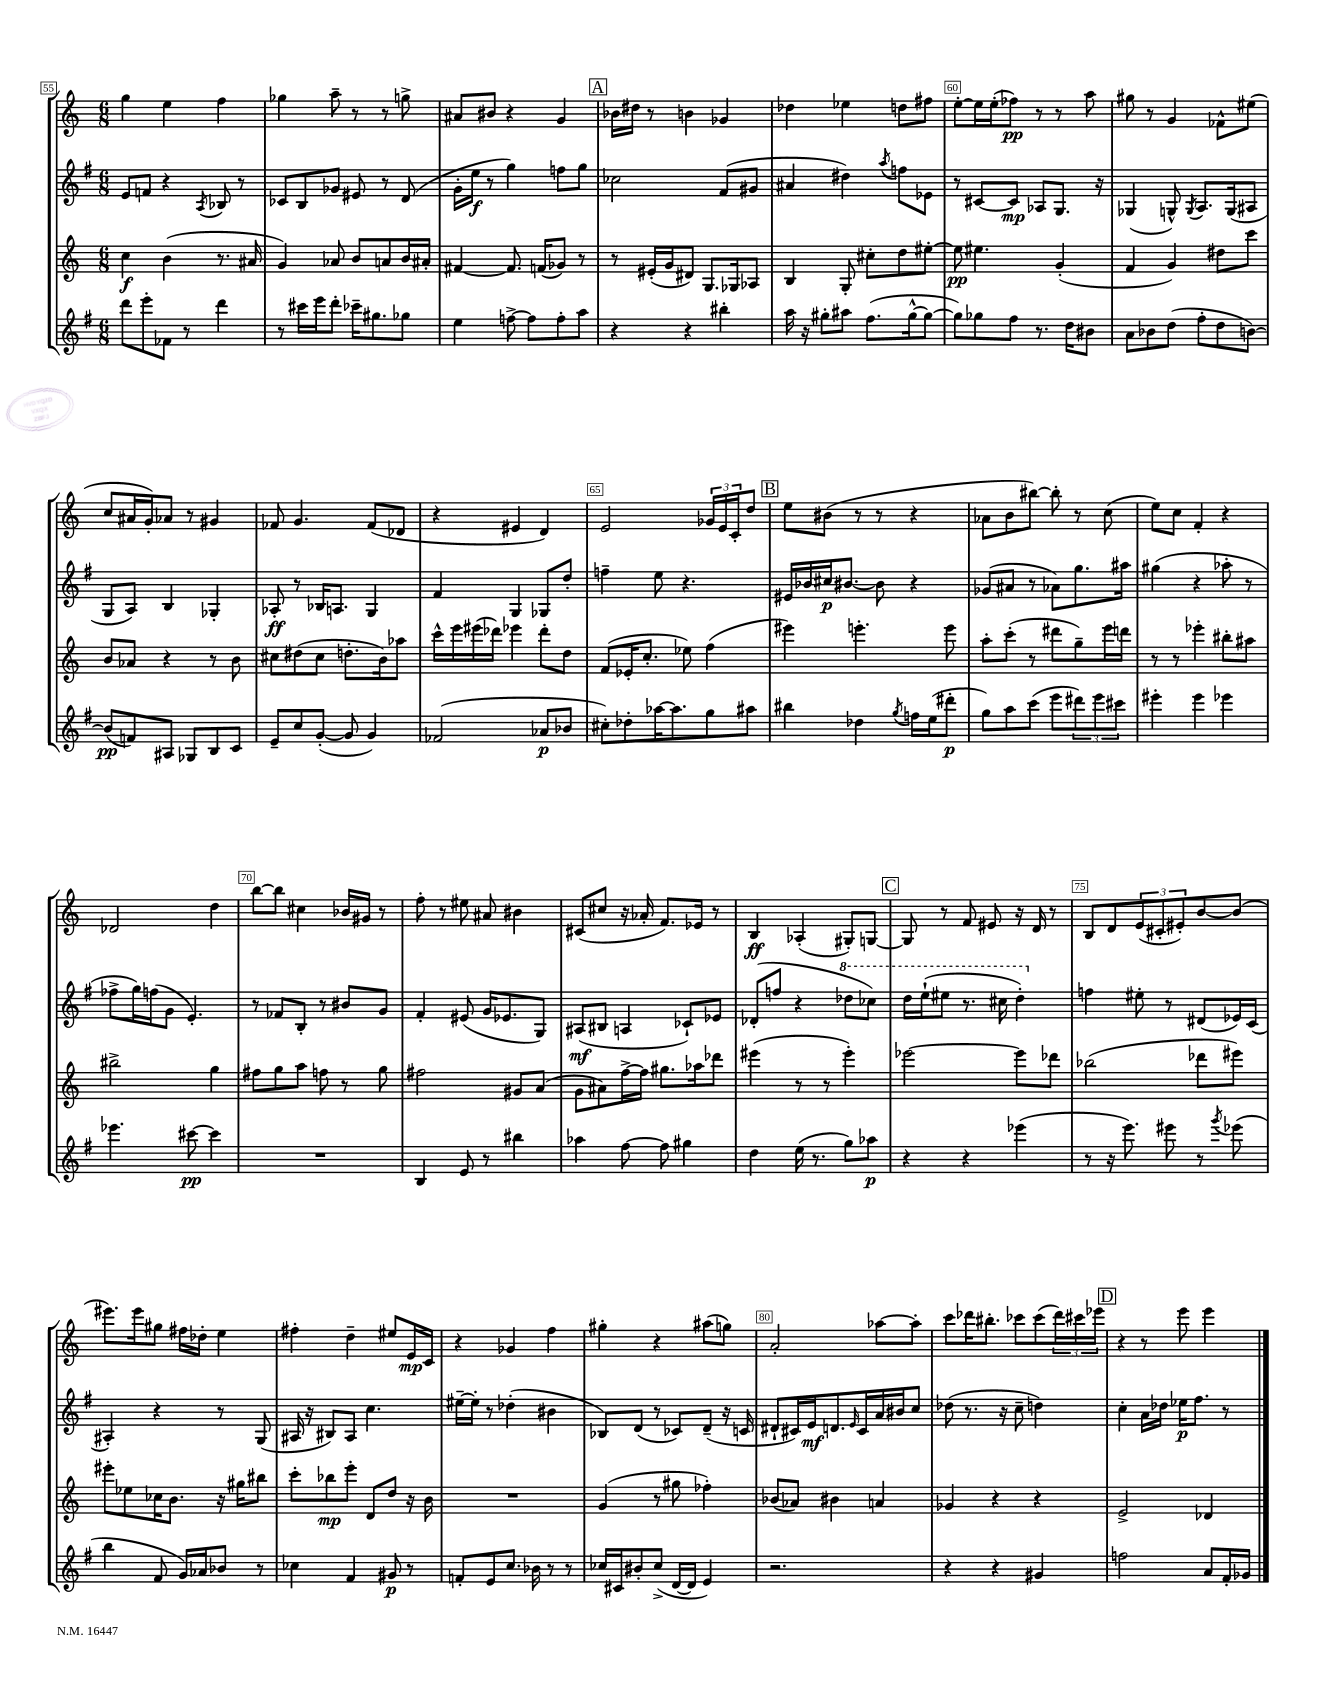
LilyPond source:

<<
\new StaffGroup <<
\new Staff = "s0" {
    \clef treble \key c \major \numericTimeSignature \time 6/8
    g''4 e''4 f''4 |
    ges''4 a''8-- r8 r8 g''8-> |
    ais'8 bis'8 r4 g'4 |
    \mark \markup { \box "A" } bes'16 dis''16 r8 b'4 ges'4 |
    des''4 ees''4 d''8 fis''8 |
    e''8~-. e''16 e''16-.( fes''8\pp) r8 r8 a''8 |
    gis''8 r8 g'4 fes'8-^ eis''8( |
    c''8 ais'16 g'16-.) aes'8 r8 gis'4 |
    fes'8 g'4. fes'8( des'8 |
    r4 eis'4 d'4) |
    e'2 \tuplet 3/2 { ges'16 e'16 c'16-. } d''8 |
    \mark \markup { \box "B" } e''8 bis'8( r8 r8 r4 |
    aes'8 b'8 bis''8~) bis''8-. r8 c''8( |
    e''8) c''8 f'4-. r4 |
    des'2 d''4 |
    b''8~ b''8 cis''4 bes'16 gis'16 r8 |
    f''8-. r8 eis''8 ais'8 bis'4 |
    cis'8( cis''8 r16 aes'16-. f'8.) ees'16 r8 |
    b4\ff aes4-.( gis8-.) g8~ |
    \mark \markup { \box "C" } g8 r8 f'8 eis'8 r16 d'16 r8 |
    b8 d'8 \tuplet 3/2 { e'8( cis'8-. eis'8-.) } b'8~ b'8( |
    eis'''8.) eis'''16 gis''8 fis''16 des''16-. e''4 |
    fis''4-. d''4-- eis''8 e'16\mp c'16 |
    r4 ges'4 f''4 |
    gis''4-. r4 ais''8( g''8) |
    a'2-. aes''8~ aes''8-. |
    c'''8 des'''16 bis''8.-. ces'''8 ces'''8( \tuplet 3/2 { des'''16) cis'''16 ees'''16 } |
    \mark \markup { \box "D" } r4 r8 e'''8 e'''4 \bar "|." |
}
\new Staff = "s1" {
    \clef treble \key g \major \numericTimeSignature \time 6/8
    e'8 f'8 r4 \acciaccatura { a8 } bes8 r8 |
    ces'8 b8 ges'8 eis'8 r8 d'8( |
    g'16-. e''16\f r8 g''4) f''8 g''8 |
    \mark \markup { \box "A" } ces''2 fis'8( gis'8 |
    ais'4 dis''4) \acciaccatura { a''8 } f''8 ees'8 |
    r8 cis'8~ cis'8\mp aes8 g8. r16 |
    ges4( g8-^) \acciaccatura { g8 } a8. g16( ais8 |
    g8 a8) b4 ges4-. |
    aes8-.\ff r8 bes16 a8. g4 |
    fis'4 g4 ges8 d''8-. |
    f''4-- e''8 r4. |
    \mark \markup { \box "B" } eis'16 bes'16 cis''16\p bis'8.~ bis'8 r4 |
    ges'8( ais'8 r8 aes'8) g''8. ais''16 |
    gis''4( r4 aes''8-. r8 |
    fes''8-> g''16) f''16( g'8 e'4.-.) |
    r8 fes'8 b8-. r8 bis'8 g'8 |
    fis'4-. eis'8( g'16 ees'8. g8) |
    ais8\mf( bis8 a4 ces'8-!) ees'8 |
    des'8-.( f''8 r4 \ottava #1 des'''8 ces'''8) |
    \mark \markup { \box "C" } d'''16 e'''16-!( eis'''8 r8. cis'''16 d'''4-.) \ottava #0 |
    f''4 eis''8-. r8 dis'8( ees'16) c'16( |
    ais4-.) r4 r8 g8( |
    ais16 r16 bis8) ais8 c''4. |
    eis''16~-- eis''16-. r8 des''4-.( bis'4 |
    bes8) d'8( r8 ces'8) d'8--( r16 c'16 |
    dis'8-! cis'16) e'16\mf d'8. \grace { e'16 } cis'16 a'16 bis'16 c''8 |
    des''8( r8. r16 c''8-- d''4) |
    \mark \markup { \box "D" } c''4-. a'16 des''16 ees''16\p fis''8. r8 \bar "|." |
}
\new Staff = "s2" {
    \clef treble \key c \major \numericTimeSignature \time 6/8
    c''4\f b'4( r8. ais'16 |
    g'4) aes'8 b'8 a'8 b'16 ais'16-. |
    fis'4~ fis'8. f'16( ges'8) r8 |
    \mark \markup { \box "A" } r8 eis'16-.( g'16 dis'8) g8. ges16 aes8 |
    b4 g8-. cis''8-. d''8 eis''8~-. |
    eis''8\pp eis''4. g'4-.( |
    f'4 g'4) dis''8 c'''8 |
    b'8 aes'8 r4 r8 b'8 |
    cis''8 dis''8( cis''8 d''8.-. b'16) aes''8 |
    c'''16-^ e'''16 eis'''16( des'''16) ees'''4 des'''8-. d''8 |
    f'8( ees'16-. c''8.-. ees''8) f''4( |
    \mark \markup { \box "B" } eis'''4) e'''4.-. e'''8 |
    a''8-. c'''8-.( r8 dis'''8 g''8--) e'''16 d'''16 |
    r8 r8 ees'''4-. bis''8-. ais''8 |
    bis''2-> g''4 |
    fis''8 g''8 a''8 f''8 r8 g''8 |
    fis''2 gis'8 a'8( |
    g'8 ais'8) f''16~-> f''16 gis''8. aes''16 des'''8 |
    eis'''4( r8 r8 eis'''4-.) |
    \mark \markup { \box "C" } ees'''2~ ees'''8 des'''8 |
    bes''2( des'''8 eis'''8) |
    eis'''8-. ees''8 ces''16 b'8. r16 gis''16 bis''8 |
    c'''8-. bes''8\mp e'''8-. d'8 d''8 r16 b'16 |
    R2. |
    g'4( r8 gis''8 fes''4-.) |
    bes'8( aes'8) bis'4 a'4 |
    ges'4 r4 r4 |
    \mark \markup { \box "D" } e'2-> des'4 \bar "|." |
}
\new Staff = "s3" {
    \clef treble \key g \major \numericTimeSignature \time 6/8
    d'''8 e'''8-. fes'8 r8 d'''4 |
    r8 cis'''16 e'''16 d'''8-. ces'''16-- gis''8. ges''8 |
    e''4 f''8~-> f''8 f''8-. a''8 |
    \mark \markup { \box "A" } r4 r4 bis''4-. |
    a''16 r16 gis''8-. ais''8 fis''8.( gis''16~-^ gis''8~ |
    gis''8) ges''8 fis''8 r8. d''16 bis'8 |
    a'8 bes'8 d''8( fis''8-. d''8 b'8~) |
    b'8\pp( f'8) ais8 ges8 b8 c'8 |
    e'8-- c''8 g'8~-.( g'8 g'4) |
    fes'2( aes'8\p bes'8 |
    cis''8-.) des''8-. aes''16~ aes''8. g''8 ais''8 |
    \mark \markup { \box "B" } bis''4 des''4 \acciaccatura { g''8 } f''16 e''16( dis'''8-.\p |
    g''8) a''8 c'''8( e'''8 \tuplet 3/2 { dis'''8) e'''8 cis'''8 } |
    eis'''4-. eis'''4 ees'''4 |
    ees'''4. cis'''8~\pp cis'''4 |
    R2. |
    b4 e'8 r8 bis''4 |
    aes''4 fis''8~ fis''8 gis''4 |
    d''4 e''16( r8. g''8) aes''8\p |
    \mark \markup { \box "C" } r4 r4 ees'''4( |
    r8 r16 e'''8.) eis'''8 r8 \acciaccatura { g'''8 } ees'''8( |
    b''4 fis'8 g'16) aes'16 bes'8 r8 |
    ces''4 fis'4 gis'8\p r8 |
    f'8-. e'8 c''8. bes'16 r8 r8 |
    ces''16 cis'16 bis'8-. ces''8->( d'16~ d'16 e'4) |
    r2. |
    r4 r4 gis'4 |
    \mark \markup { \box "D" } f''2 a'8 fis'16-. ges'16 \bar "|." |
}
>>
>>
\layout { \context { \Score currentBarNumber = #55 \override BarNumber.break-visibility = ##(#f #t #t) barNumberVisibility = #(every-nth-bar-number-visible 5) \override BarNumber.stencil = #(make-stencil-boxer 0.1 0.3 ly:text-interface::print) } }
